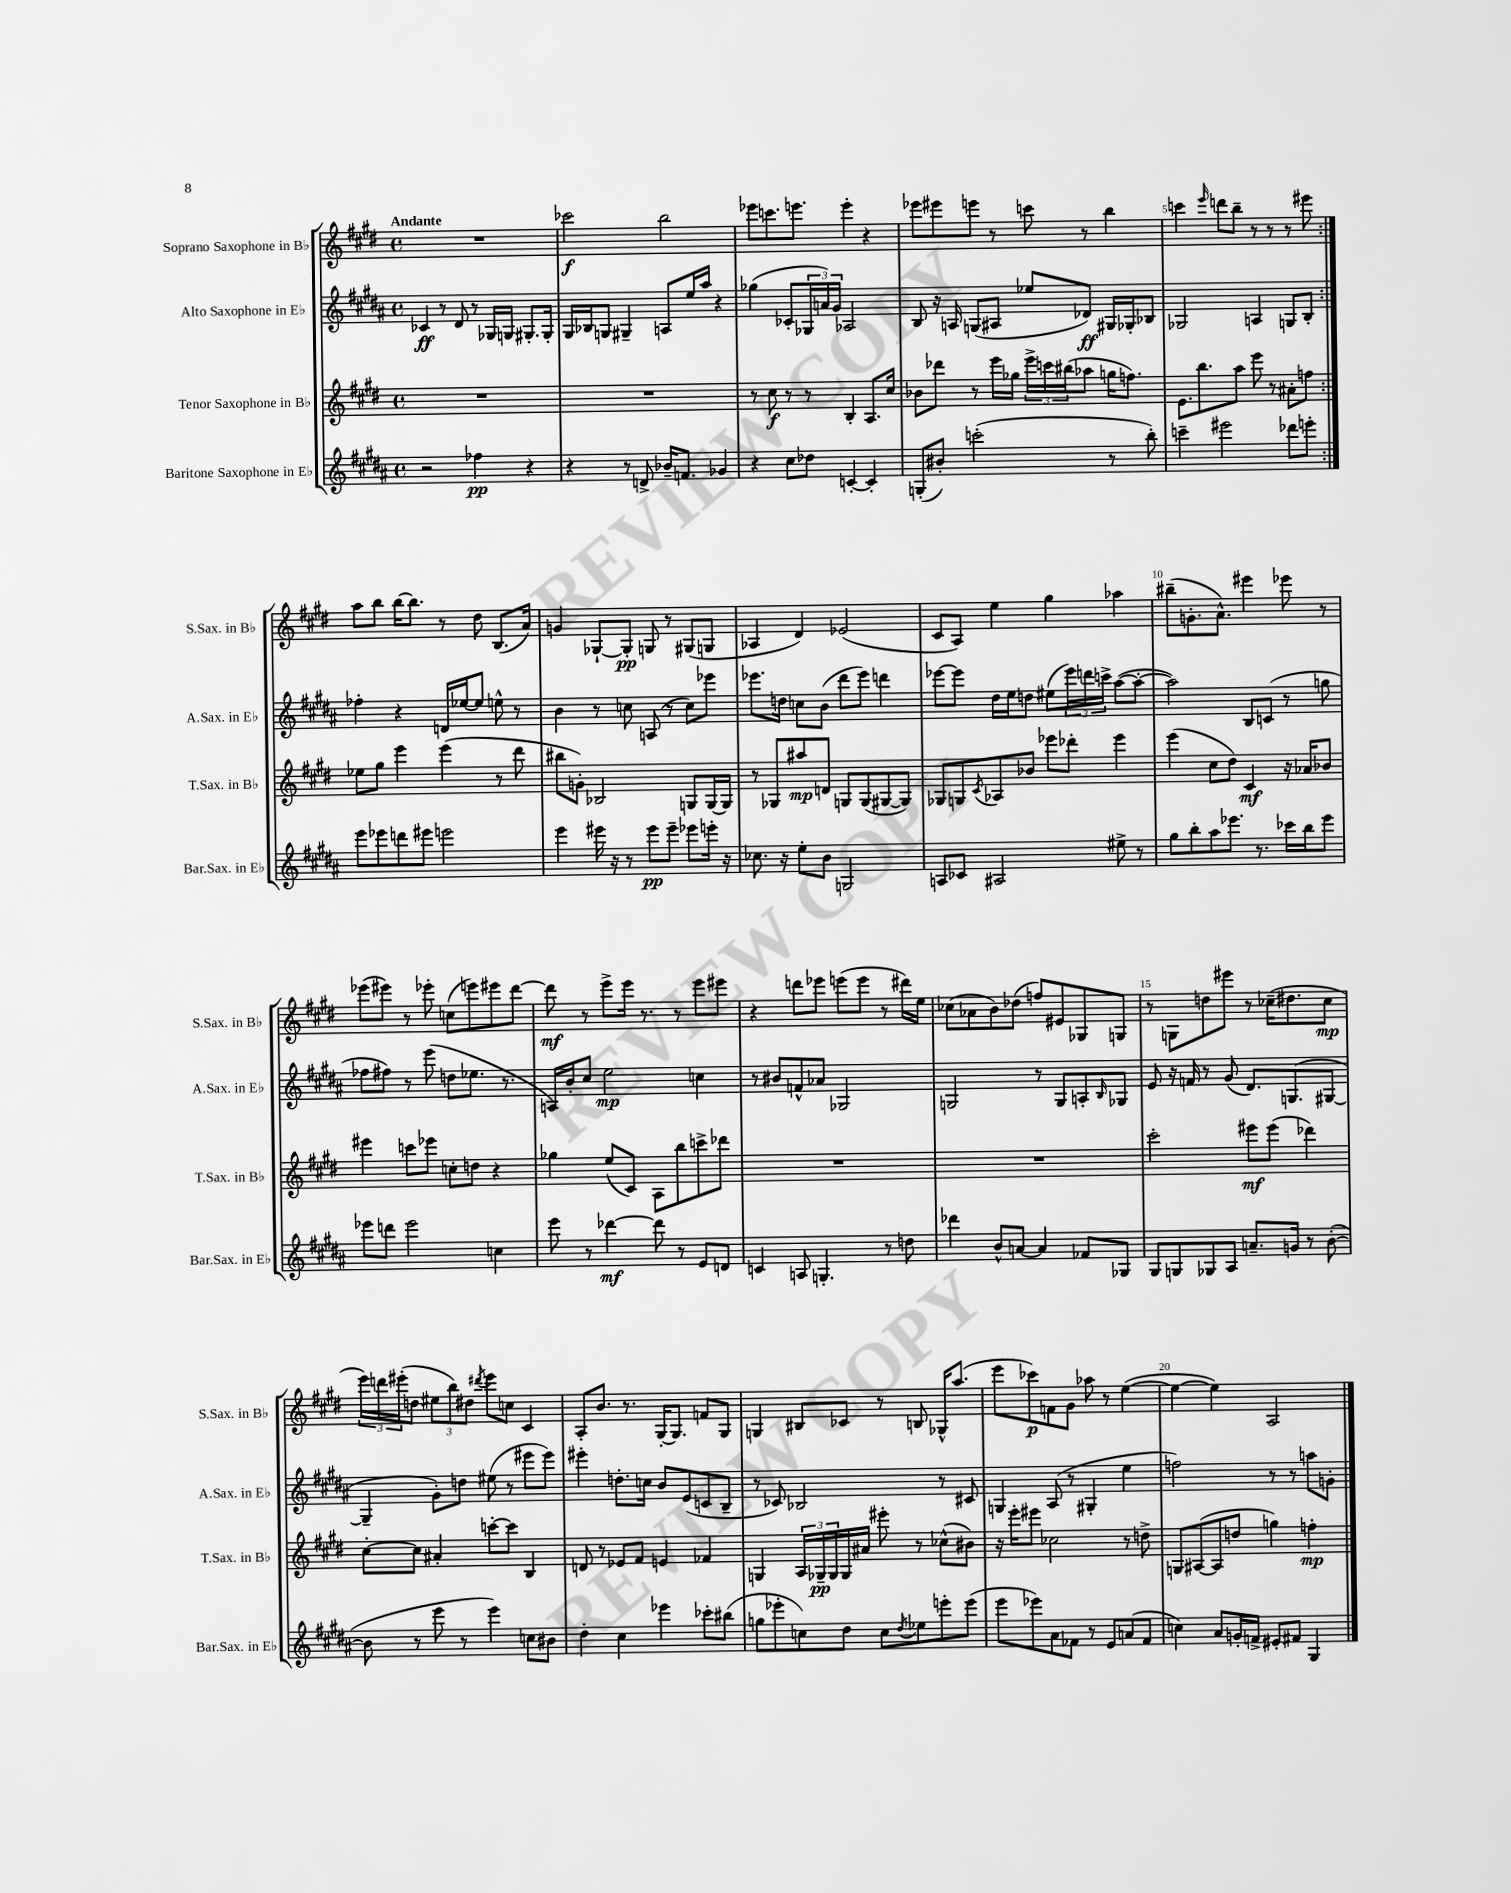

**kern	**kern	**kern	**kern
*staff4	*staff3	*staff2	*staff1
*clefG2	*clefG2	*clefG2	*clefG2
*k[f#c#g#d#a#]	*k[f#c#g#d#]	*k[f#c#g#d#a#]	*k[f#c#g#d#]
*M4/4	*M4/4	*M4/4	*M4/4
*met(c)	*met(c)	*met(c)	*met(c)
2r	1r	4c-	1r
.	.	8r	.
.	.	8d#	.
4ff-	.	8r	.
.	.	16G-	.
.	.	16G	.
4r	.	8.G#'	.
.	.	16G#'	.
=	=	=	=
4r	1r	16G#	2ccc-
.	.	16B-	.
.	.	8G	.
8r	.	4G#~	.
8d^	.	.	.
16b-~	.	8A	2bb
8.f	.	.	.
.	.	16ee	.
.	.	16aa#	.
4g-	.	4r	.
=	=	=	=
4r	8r	(4gg-	8eee-
.	8cc#	.	8.ccc
8cc#	8r	8c-'	.
.	.	.	8.eee
8dd-	8r	24G-	.
.	.	24a)	.
.	.	24g#	.
[4c'	4B'	2A-	4eee'
4c']	8.A	.	4r
.	16cc#	.	.
=	=	=	=
(8G'	8b-	8B	8eee-
8b#')	8ddd-	16r	8eee#
.	.	16A	.
(2ccc'	8r	(8G	8eee
.	16eee	8A#	8r
.	16gg-	.	.
.	24eee^	8ee-	8ccc
.	24ccc	.	.
.	(24bb#	.	.
.	8aa-	8d-)	8r
8r	16gg	16G#	4bb
.	8.ff)	16G-'	.
8bb')	.	8B-	.
=	=	=	=
4ccc~	8.e	2G-	4ccc
.	8.bb	.	.
.	.	.	16qqeee
2eee#	.	.	8ddd
.	8aa	.	8bb~
.	8eee	4A	8r
.	8r	.	8r
8ddd-	8a#'	8G	8r
8eee'	8ff	8B'	8eee#
=:|!	=:|!	=:|!	=:|!
8eee	8ee-	4ff-'	8aa
8eee-	8gg#	.	8bb
8ddd	4eee	4r	[16bb
.	.	.	8.bb]
8eee#	.	.	.
2eee	(4eee	16d	8r
.	.	[16ee-	.
.	.	8ee-]	8dd#
.	8r	8ee^^	(8.B
.	8ddd#	8r	.
.	.	.	16a)
=	=	=	=
4eee	8bb#	4b	4g
.	8g')	.	.
16eee#	2B-	8r	[8G-`
16r	.	.	.
8r	.	8cc	8G-']
8eee#	.	(8A	8G
8eee#~	.	8r	8r
8eee-	8G	8cc)	(8G#
16eee'	[16G	8eee-	8G
16r	16G]	.	.
=	=	=	=
8.cc-	8r	8.eee-	4A-
.	8G-	.	.
16r	.	16dd	.
8ee'	8aa#	8cc	4d#)
8b	8d	(8b	.
2G	8G	8ddd#	(2e-
.	(8G	8eee-)	.
.	[8G#	4ddd	.
.	8G#])	.	.
=	=	=	=
8A	8G-	[8eee-	8c#
8c-	8G	8eee-]	8A)
.	8qc#	.	.
2A#	8A-	16dd#	4ee
.	.	16ee	.
.	8b-	8dd	.
.	8eee-	(8ee#	4gg#
.	8ddd-'	24eee-)	.
.	.	24ddd	.
.	.	24ccc^	.
8ee#^	4eee-	([8aa#	4aa-
8r	.	8aa#'_	.
=	=	=	=
8gg#	(4eee	2aa#])	(8bb#~
8bb'	.	.	8.g'
8aa#	8cc#	.	.
.	.	.	8.a^^)
8.eee-	8dd#)	.	.
.	4c#	8B	4eee#
8.r	.	.	.
.	.	(8c	.
16ccc-	16r	8r	8eee-
16bb	16a-	.	.
8eee-	8b-	8gg	8r
=	=	=	=
8eee-	4eee#	8ff-	(8eee-
8ddd	.	8ff#)	8eee#)
2eee-	8ccc	8r	8r
.	8eee-	(8eee	8eee-'
.	8cc'	8dd	(8cc
.	8dd	8.ee-	8eee)
4cc	4r	.	8eee#
.	.	8.r	.
.	.	.	[8ddd#
=	=	=	=
8eee	4gg-	16A)	8ddd#]
.	.	16b'	.
8r	.	8cc#	8r
[4ddd-	(8ee	2ee	8eee^
.	8c#)	.	16eee
.	.	.	8.r
8ddd-]	8A	.	.
8r	8bb	.	8r
8e	8ccc^	4cc	8eee
8d	8ddd-	.	8eee#
=	=	=	=
4c	1r	8r	4r
.	.	8b#	.
8A	.	8f^^	8ddd
4.G'	.	8a-	8eee-
.	.	2G-	(8eee
.	.	.	8eee
8r	.	.	8r
8dd	.	.	16ddd#)
.	.	.	16ee
=	=	=	=
4ddd-	1r	2G	(8cc-
.	.	.	8a-
8b^^	.	.	8b)
[8a	.	.	(8dd-
4a]	.	8r	8ff)
.	.	8G	8e#
8f-	.	8A'	8G-
.	.	16qqB	.
8G-	.	8G-	8G
=	=	=	=
8G#	2ccc#'	8e	8r
8G	.	16r	8G
.	.	16f	.
8G-	.	8r	8dd
8A#	.	(8g#	8eee#
8.a~	8eee#	8.d#)	8r
.	(8eee#	.	(16cc-~
16g	.	(8.G	8.dd#
8r	4ddd-)	.	.
([8b'	.	[8G#	8cc-
=	=	=	=
8b]	[8cc#'	4G#~]	24eee)
.	.	.	24ddd
.	.	.	(24eee#'
8r	8cc#]	.	8dd
8eee	4a#'	8g#')	12ee#
.	.	.	12bb)
8r	.	8dd	.
.	.	.	12dd#
.	.	.	8qddd#
4eee)	[8ccc'	(8ee#	8eee#
.	8ccc]	8r	8cc
8cc	4B	8eee#	4c#
8b#	.	8eee#)	.
=	=	=	=
4dd#'	8d	4eee#'	8A'
.	8r	.	8.b
4cc#	8e-	8.dd'	.
.	.	.	8.r
.	8f#	.	.
.	.	16cc	.
4eee-	4e	8b	[16G#'
.	.	.	8.G#]
.	.	(8e	.
8ccc-'	4f-	8c	8f
(8bb#	.	8B~	8G#
=	=	=	=
8gg	4G	8r	4G
8eee-'	.	8c-)	.
8cc)	24A	2B-	8B#
.	24G-~	.	.
.	24G-	.	.
8dd#	16G-	.	8c-
.	16a#	.	.
8cc	8eee#'	.	8r
8qdd#	.	.	.
8ee-	8r	.	8B
8eee'	(8cc-^^	8r	16G-^^
.	.	.	(8.aa
(8eee	8b#)	8c#	.
=	=	=	=
8eee	16r	4G	8eee
.	16eee'	.	.
8eee-)	8eee#	.	8ccc-)
8a#	2cc-	(8A#	8f
8f-	.	8r	8g#
8r	.	4G#'	8aa-
8e	.	.	8r
(8a	8r	4ee	([4ee
8f-	8dd^	.	.
=	=	=	=
4cc)	8G	2ff)	4ee_
.	([8A#	.	.
8a#	8A#]	.	4ee])
16g'	8dd	.	.
16f^	.	.	.
8e#'	4gg)	8r	2A
8f#	.	8r	.
4G#	4ff'	8aa	.
.	.	8g'	.
==	==	==	==
*-	*-	*-	*-
